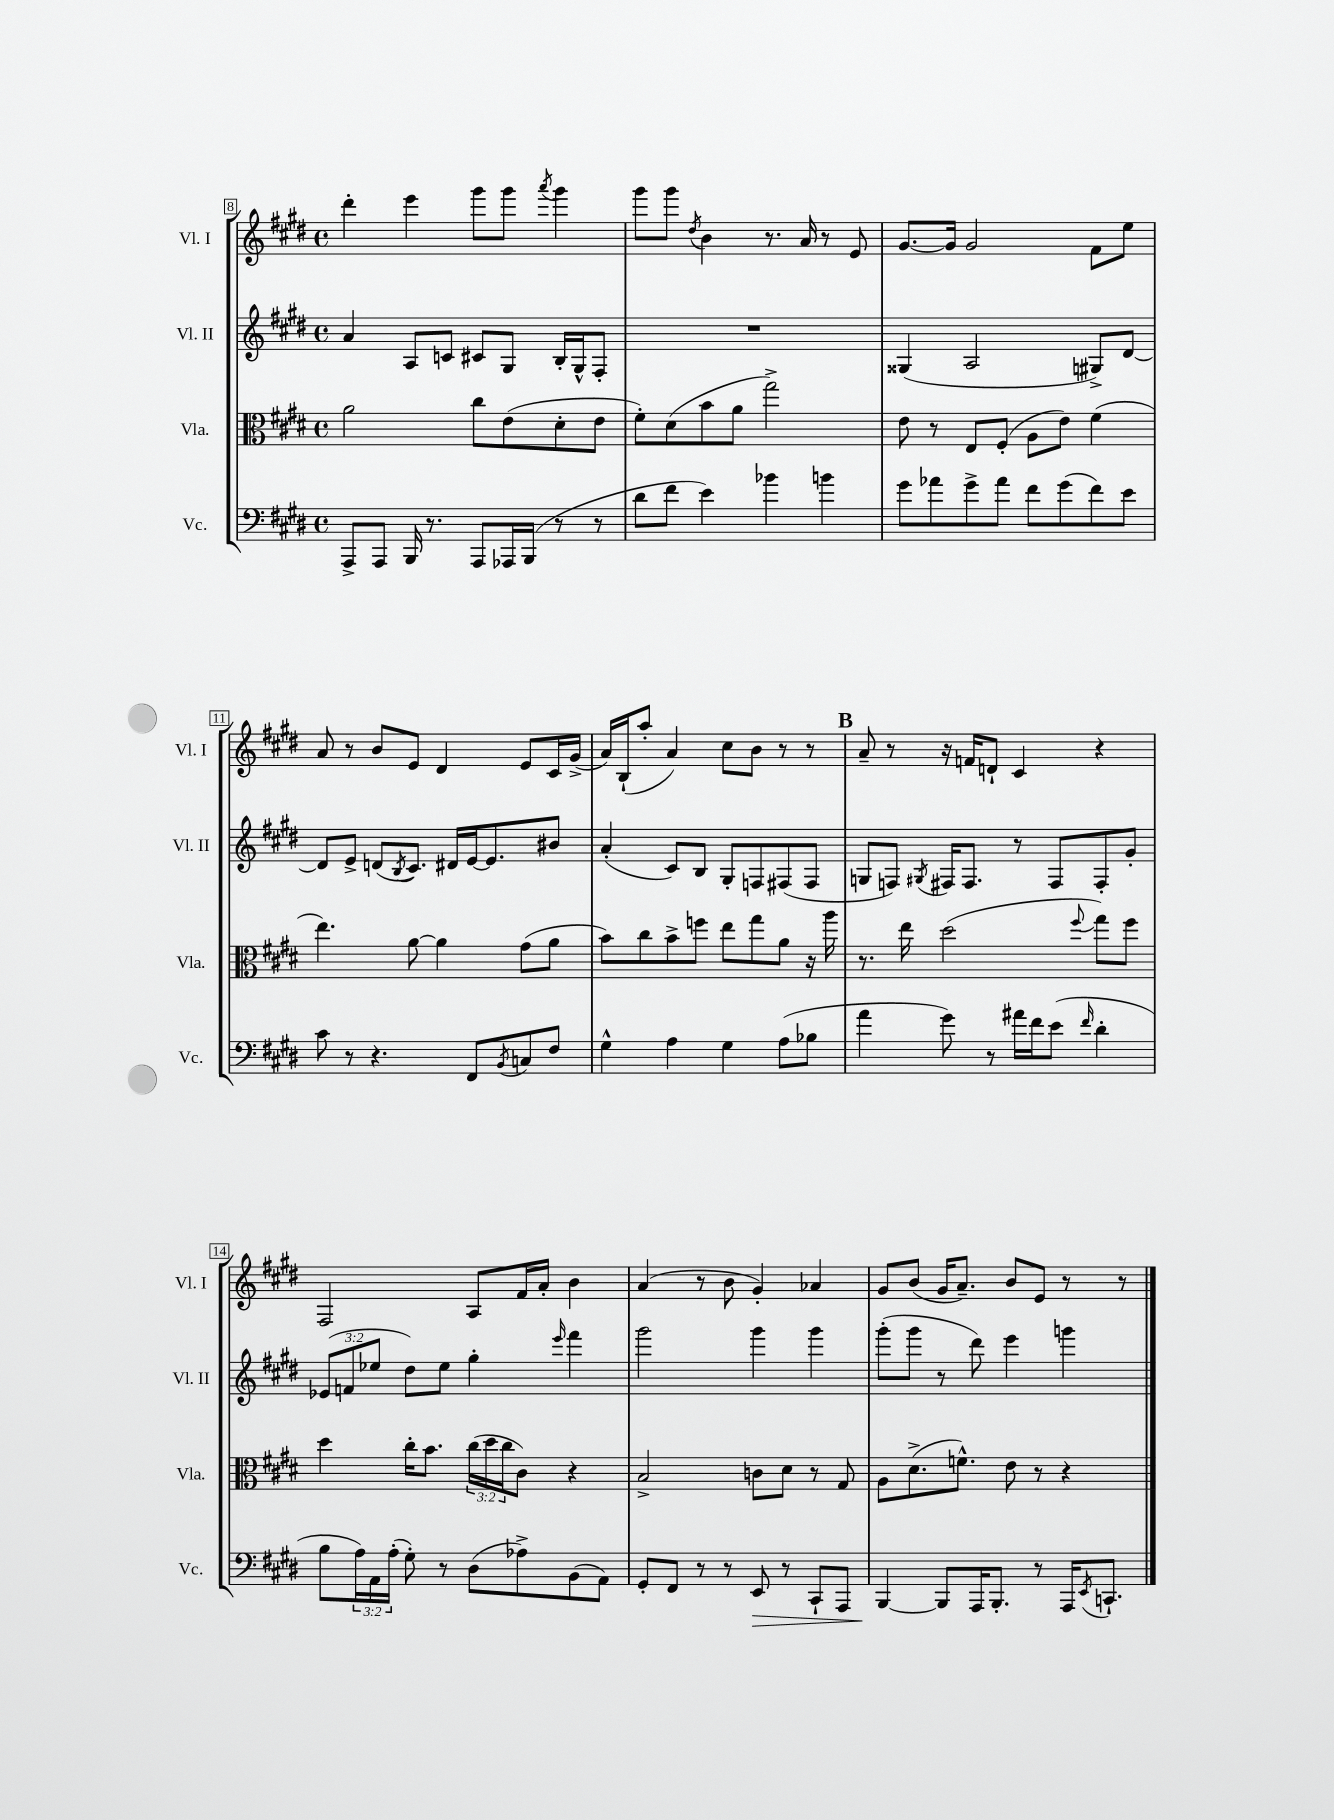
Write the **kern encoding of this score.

**kern	**kern	**kern	**kern
*staff4	*staff3	*staff2	*staff1
*clefF4	*clefC3	*clefG2	*clefG2
*k[f#c#g#d#]	*k[f#c#g#d#]	*k[f#c#g#d#]	*k[f#c#g#d#]
*M4/4	*M4/4	*M4/4	*M4/4
*met(c)	*met(c)	*met(c)	*met(c)
8AAA^	2a	4a	4ddd#'
8AAA	.	.	.
16BBB	.	8A	4eee
8.r	.	.	.
.	.	8c	.
8AAA	8cc#	8c#	8ggg#
16AAA-	(8e	8G#	8ggg#
(16BBB	.	.	.
.	.	.	8qaaa
8r	8d#'	16B'	4ggg#
.	.	16G#^^	.
8r	8e	8F#'	.
=	=	=	=
8d#	8f#')	1r	8ggg#
8f#	(8d#	.	8ggg#
.	.	.	8qdd#
4e)	8b	.	4b
.	8a	.	.
4b-	2gg#^)	.	8.r
.	.	.	16a
4b	.	.	8r
.	.	.	8e
=	=	=	=
8g#	8e	(4G##	[8.g#
8a-	8r	.	.
.	.	.	16g#]
8g#^	8E	2A	2g#
8a-	(8F#'	.	.
8f#	8A	.	.
(8g#	8e)	.	.
8f#)	(4f#	8G#^)	8f#
8e	.	[8d#	8ee
=	=	=	=
8c#	4.ee)	8d#]	8a
8r	.	8e^	8r
4.r	.	(8d	8b
.	.	8qB	.
.	[8a	8.c#)	8e
.	4a]	.	4d#
.	.	16d#	.
8FF#	.	[16e	.
.	.	8.e]	.
8qBB	.	.	.
8C	(8g#	.	8e
8F#	8a	8b#	16c#
.	.	.	(16g#^
=	=	=	=
4G#^^	8b)	(4a'	16a)
.	.	.	(16B`
.	8cc#	.	8aa'
4A	8b^	8c#)	4a)
.	8ff	8B	.
4G#	8ee	8G#'	8cc#
.	8gg#	8F	8b
(8A	8a	(8F#	8r
8B-	16r	8F#	8r
.	16aa	.	.
=	=	=	=
4a	8.r	8G	8a~
.	.	8F)	8r
.	16ee	.	.
.	.	8qG#	.
8g#)	(2dd#	16F#	16r
.	.	8.F#	16f
8r	.	.	8d`
16a#	.	8r	4c#
16f#	.	.	.
(8e	.	8F#	.
16qqf#	8qqff#	.	.
4d#'	8gg#)	8F#'	4r
.	8ff#	8g#'	.
=	=	=	=
8B	4dd#	(12e-	2F#
.	.	12f	.
24A)	.	.	.
24AA	.	12ee-	.
(24A'	.	.	.
8G#')	16cc#'	8dd#)	.
.	8.b	.	.
8r	.	8ee-	.
(8D#	(24cc#	4gg#'	8A
.	24dd#	.	.
.	24cc#	.	.
8A-^)	8c#)	.	16f#
.	.	.	16a'
.	.	16qqeee	.
(8BB	4r	4fff#	4b
8AA)	.	.	.
=	=	=	=
8GG#'	2B^	2ggg#	(4a
8FF#	.	.	.
8r	.	.	8r
8r	.	.	8b
8EE	8c	4ggg#	4g#')
8r	8d#	.	.
8CC#`	8r	4ggg#	4a-
8AAA	8G#	.	.
=	=	=	=
[4BBB	8A	(8ggg#'	8g#
.	(8.d#^	8ggg#	(8b
8BBB]	.	8r	16g#
.	8.f^^)	.	8.a~)
16AAA	.	8ddd#)	.
8.BBB'	.	.	.
.	8e	4eee	8b
8r	8r	.	8e
16AAA	4r	4ggg	8r
8qEE	.	.	.
8.CC`	.	.	.
.	.	.	8r
==	==	==	==
*-	*-	*-	*-
